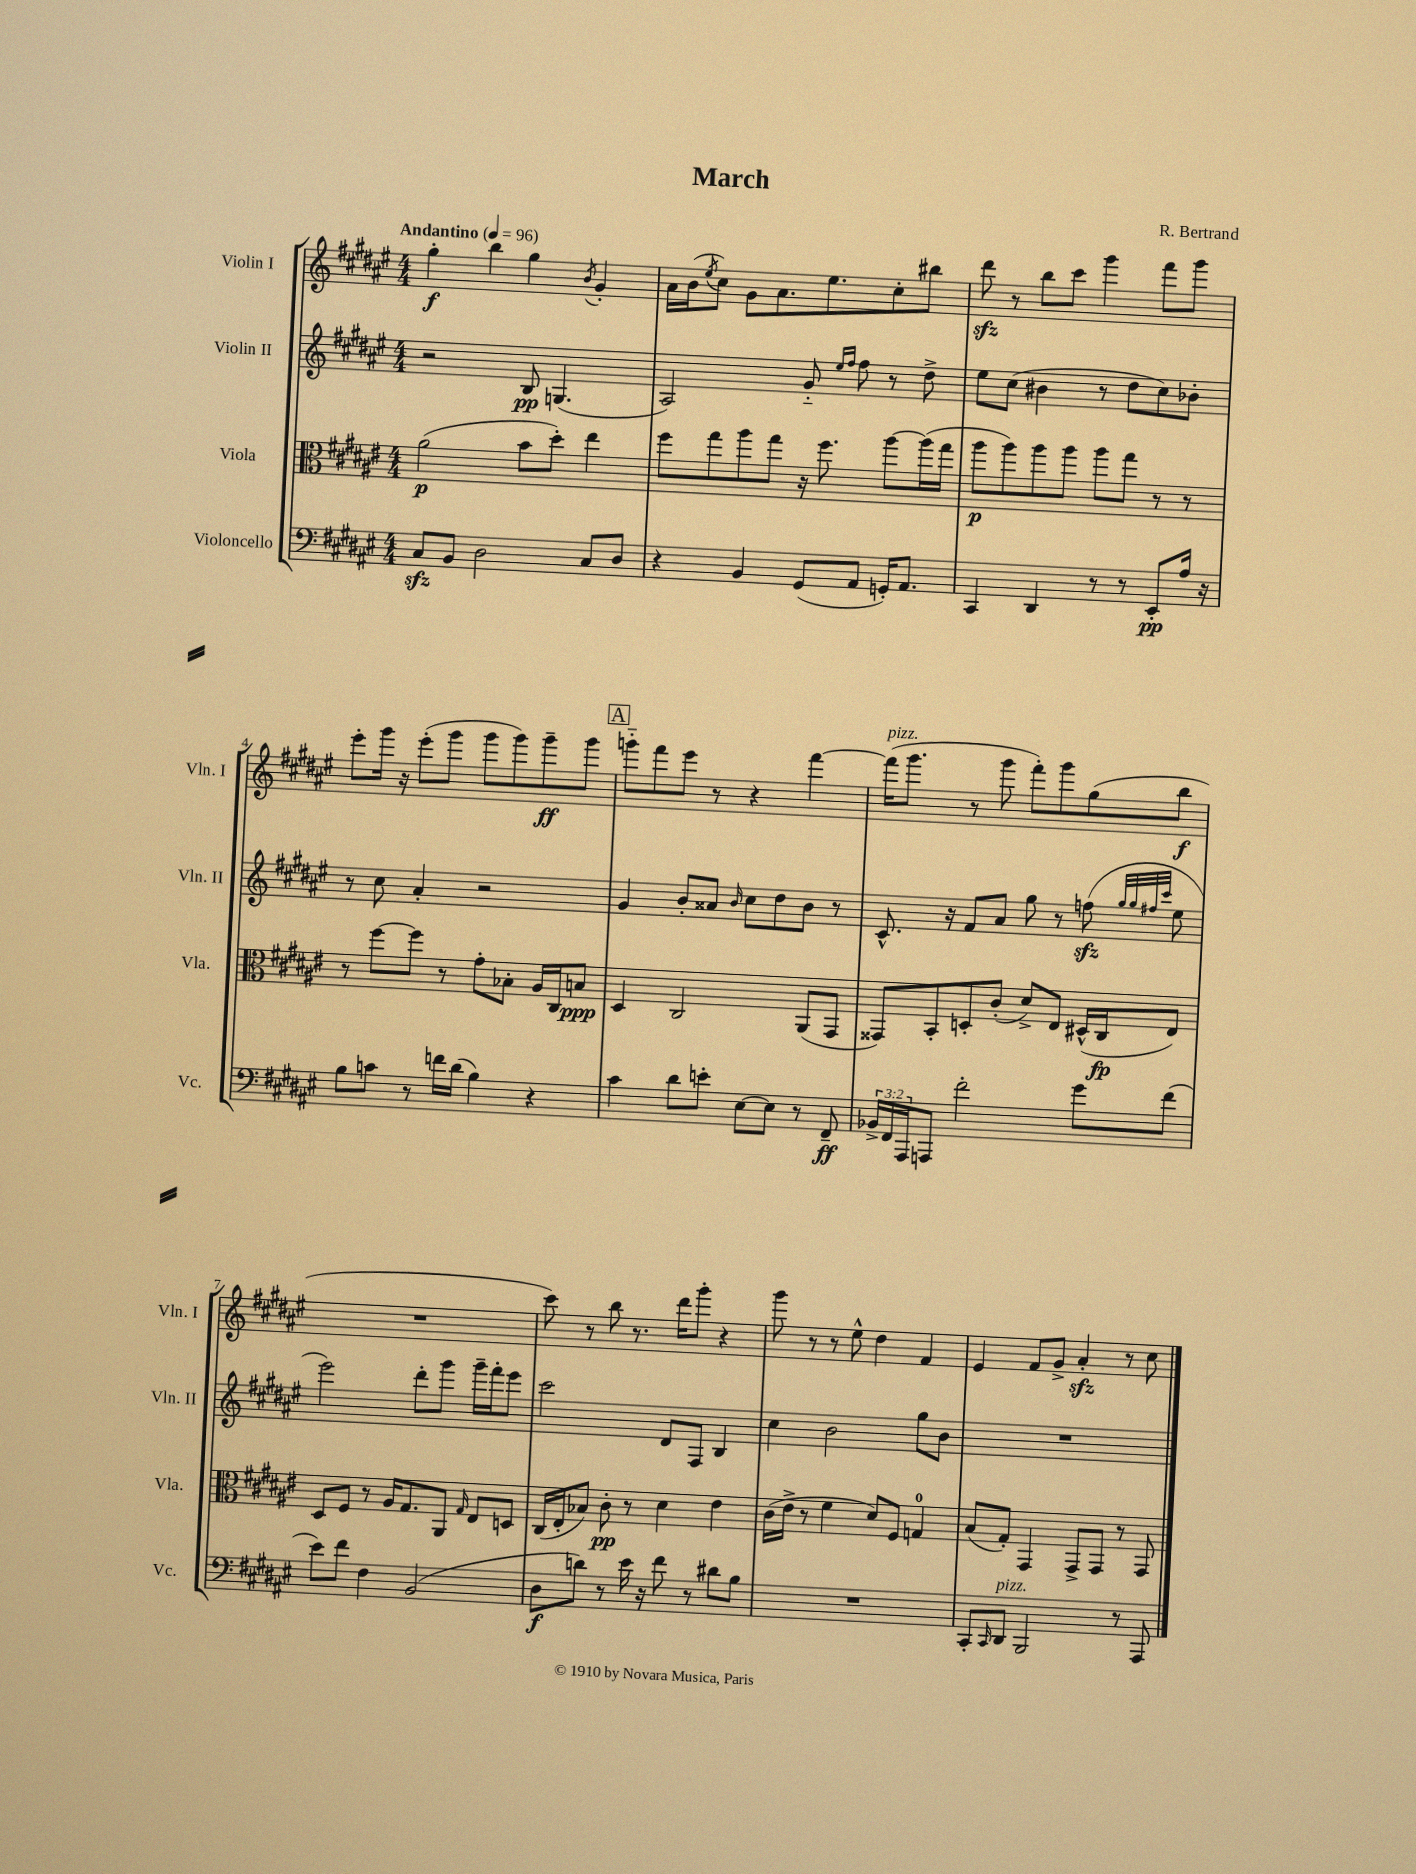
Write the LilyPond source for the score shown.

\header { title = "March" composer = "R. Bertrand" }
<<
\new StaffGroup <<
\new Staff = "s0" \with { instrumentName = "Violin I" shortInstrumentName = "Vln. I" } {
    \clef treble \key fis \major \numericTimeSignature \time 4/4 \tempo "Andantino" 4 = 96
    gis''4-.\f b''4 gis''4 \acciaccatura { b'8 } gis'4-. |
    ais'16 b'16( \acciaccatura { eis''8 } cis''8) gis'8 ais'8. eis''8. cis''8-. bis''8 |
    dis'''8\sfz r8 b''8 cis'''8 gis'''4 fis'''8 gis'''8 |
    eis'''8-. gis'''16 r16 eis'''8-.( gis'''8 gis'''8 gis'''8) gis'''8--\ff gis'''8 |
    \mark \markup { \box "A" } g'''8-_ fis'''8 eis'''8 r8 r4 fis'''4~ |
    fis'''16^\markup { \italic "pizz." }( gis'''8. r8 gis'''8 fis'''8-.) gis'''8 gis''8( b''8\f |
    R1 |
    cis'''8) r8 b''8 r8. dis'''16 gis'''8-. r4 |
    gis'''8 r8 r8 eis''8-^ dis''4 fis'4 |
    eis'4 fis'8 gis'8-> ais'4-.\sfz r8 cis''8 \bar "|." |
}
\new Staff = "s1" \with { instrumentName = "Violin II" shortInstrumentName = "Vln. II" } {
    \clef treble \key fis \major \numericTimeSignature \time 4/4
    r2 b8\pp g4.( |
    ais2) gis'8-_ \grace { eis''16 fis''16 } fis''8 r8 dis''8-> |
    eis''8 cis''8( bis'4 r8 dis''8 cis''8) bes'8-. |
    r8 cis''8 ais'4-. r2 |
    \mark \markup { \box "A" } gis'4 b'8-. aisis'8 \grace { b'16 } cis''8 dis''8 b'8 r8 |
    cis'8.-^ r16 fis'8 ais'8 gis''8 r8 f''8\sfz( \grace { gis''32 gis''32 fis''32 cis'''32 } eis''8 |
    eis'''2) dis'''8-. gis'''8 gis'''16-- fis'''16-. eis'''8 |
    cis'''2 dis'8 fis8 b4 |
    cis''4 b'2 gis''8 b'8 |
    R1 \bar "|." |
}
\new Staff = "s2" \with { instrumentName = "Viola" shortInstrumentName = "Vla." } {
    \clef alto \key fis \major \numericTimeSignature \time 4/4
    ais'2\p( b'8 dis''8-.) eis''4 |
    fis''8 gis''8 ais''8 gis''8 r16 fis''8. ais''8~ ais''16( gis''16 |
    ais''8\p ais''8) ais''8 ais''8 ais''8 gis''8 r8 r8 |
    r8 fis''8~ fis''8 r8 gis'8-. bes8-. ais16 cis16 b8\ppp |
    \mark \markup { \box "A" } dis4 cis2 ais,8( gis,8 |
    gisis,8) b,8-. d8-. cis'8-.( dis'8->) eis8 dis16-^( cis16\fp eis8) |
    dis8 fis8 r8 ais16 gis8. ais,8 \grace { gis16 } eis8 d8 |
    cis16( eis16-. bes8) cis'8-.\pp r8 dis'4 eis'4 |
    cis'16( eis'16-> r8 fis'4 dis'8) fis8 g4-0 |
    b8( gis8-.) gis,4 gis,8-> gis,8 r8 gis,8 \bar "|." |
}
\new Staff = "s3" \with { instrumentName = "Violoncello" shortInstrumentName = "Vc." } {
    \clef bass \key fis \major \numericTimeSignature \time 4/4 \override Staff.TupletNumber.text = #tuplet-number::calc-fraction-text
    cis8\sfz b,8 dis2 cis8 dis8 |
    r4 b,4 gis,8( ais,8 g,16-.) ais,8. |
    cis,4 dis,4 r8 r8 eis,8-.\pp ais16 r16 |
    b8 c'8 r8 f'16 dis'16( b4) r4 |
    \mark \markup { \box "A" } cis'4 dis'8 e'8-. eis8~ eis8 r8 fis,8--\ff |
    \tuplet 3/2 { bes,16-> fis,16 ais,,16 } a,,8 fis'2-. gis'8 fis'8( |
    eis'8) fis'8 fis4 b,2( |
    dis8\f d'8) r8 eis'16 r16 fis'8 r8 dis'8 b8 |
    R1 |
    cis,8-. \grace { cis,16 } dis,8^\markup { \italic "pizz." } b,,2 r8 ais,,8 \bar "|." |
}
>>
>>
